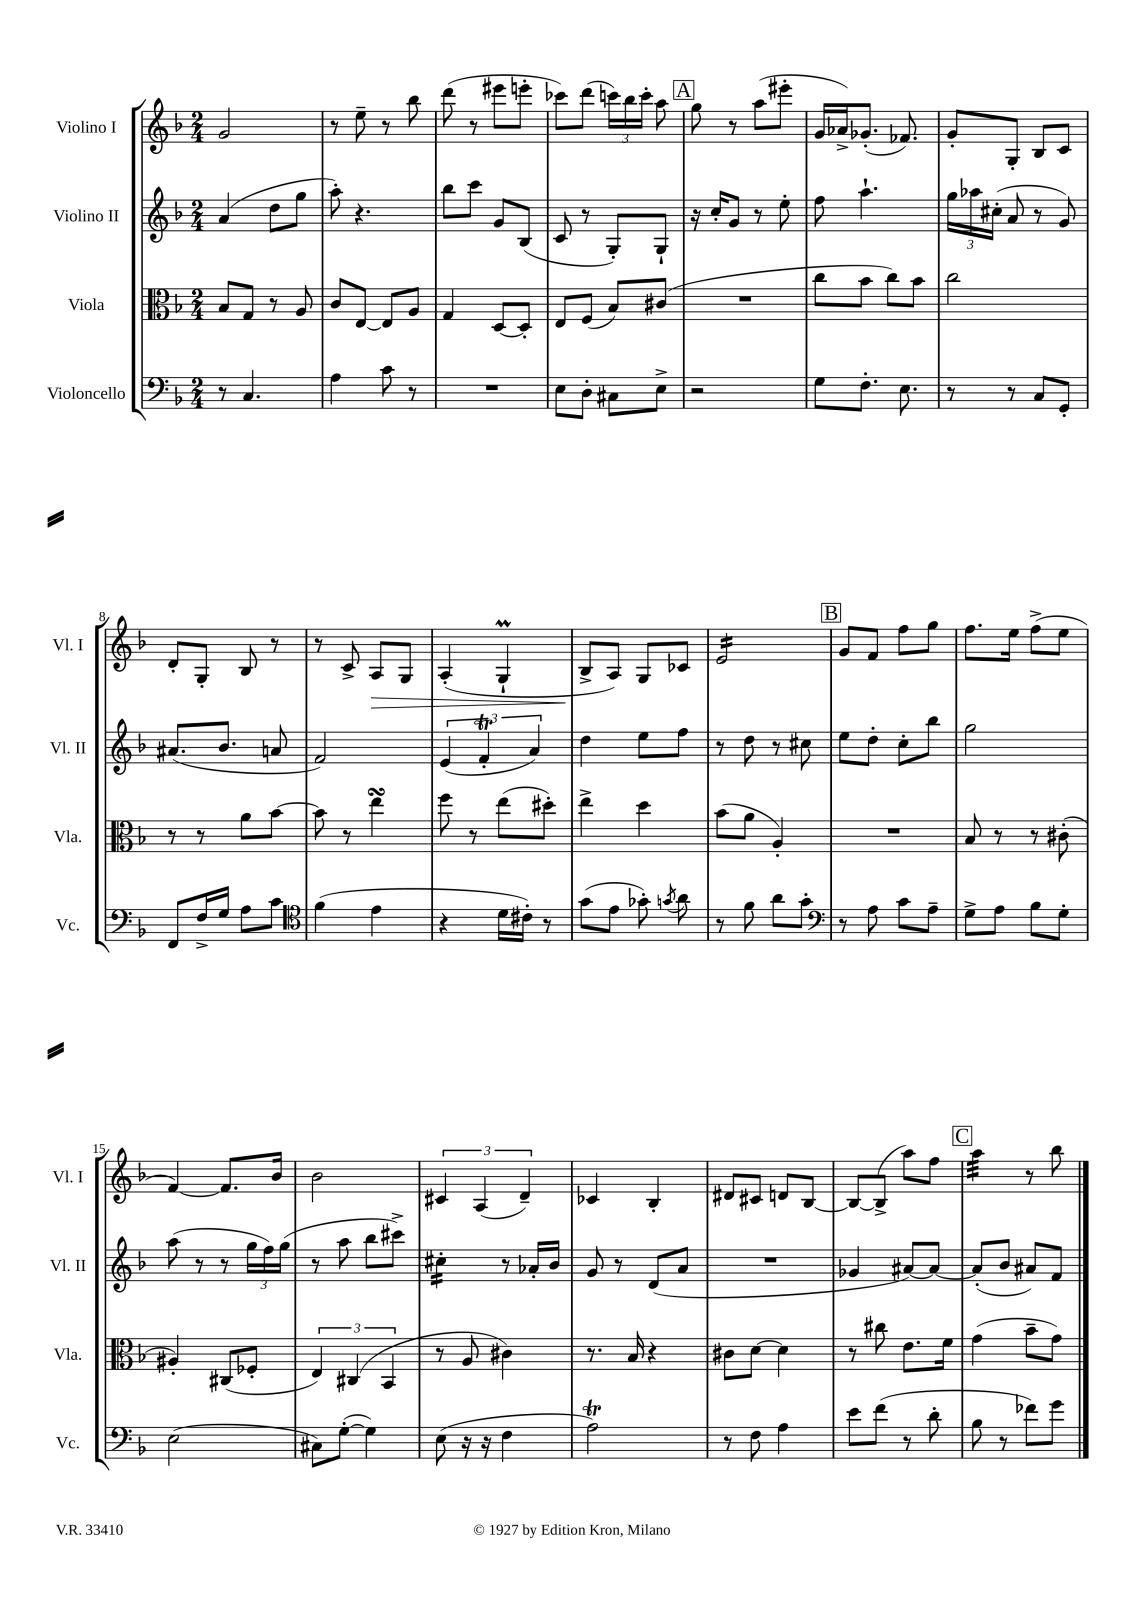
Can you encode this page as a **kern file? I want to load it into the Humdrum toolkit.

**kern	**kern	**kern	**kern
*staff4	*staff3	*staff2	*staff1
*clefF4	*clefC3	*clefG2	*clefG2
*k[b-]	*k[b-]	*k[b-]	*k[b-]
*M2/4	*M2/4	*M2/4	*M2/4
8r	8B-	(4a	2g
4.C	8G	.	.
.	8r	8dd	.
.	8A	8gg	.
=	=	=	=
4A	8c	8aa')	8r
.	[8E	4.r	8ee~
8c	8E]	.	8r
8r	8A	.	8bb-
=	=	=	=
2r	4G	8bb-	(8ddd
.	.	8ccc	8r
.	[8D	8g	8eee#
.	8D']	(8B-	8eee'
=	=	=	=
8E	8E	8c	8ccc-)
8D'	(8F	8r	(8ddd
8C#	8B-)	8G')	24ccc)
.	.	.	24bb-
.	.	.	24ccc'
8E^	(8c#	8G`	8aa
=	=	=	=
2r	2r	16r	8gg
.	.	16cc'	.
.	.	8g	8r
.	.	8r	(8aa
.	.	8ee'	8eee#'
=	=	=	=
8G	8cc	8ff	16g
.	.	.	16a-^)
8.F'	8b-	4.aa`	(8.g-'
.	8cc)	.	.
8.E	.	.	8.f-)
.	8b-	.	.
=	=	=	=
8r	2cc	24gg	8g'
.	.	24aa-	.
.	.	(24cc#'	.
8r	.	8a	8G'
8C	.	8r	8B-
8GG'	.	8g)	8c
=	=	=	=
8FF	8r	(8.a#	8d'
16F^	8r	.	8G'
16G	.	8.b-	.
8A	8a	.	8B-
8c	[8b-	8a	8r
=	=	=	=
*clefC4	*	*	*
(4f	8b-]	2f)	8r
.	8r	.	8c^
4e	4ee	.	8A
.	.	.	8G
=	=	=	=
4r	8ff	(6e	(4A'
.	8r	.	.
.	.	6f'	.
16d	(8ee	.	4G`
16c#')	.	.	.
.	.	6a)	.
8r	8dd#')	.	.
=	=	=	=
(8g	4ee^	4dd	8B-^
8e	.	.	8A)
8g-')	4dd	8ee	8G
8qg	.	.	.
8a	.	8ff	8c-
=	=	=	=
8r	(8b-	8r	2e
8f	8a	8dd	.
8a	4A')	8r	.
8g'	.	8cc#	.
=	=	=	=
*clefF4	*	*	*
8r	2r	8ee	8g
8A	.	8dd'	8f
8c	.	8cc'	8ff
8A~	.	8bb-	8gg
=	=	=	=
8G^	8B-	2gg	8.ff
8A	8r	.	.
.	.	.	16ee
8B-	8r	.	(8ff^
8G'	(8c#'	.	8ee
=	=	=	=
(2E	4A#')	(8aa	[4f)
.	.	8r	.
.	(8C#	8r	8.f]
.	8F-'	24gg	.
.	.	24ff)	.
.	.	.	16b-
.	.	(24gg	.
=	=	=	=
8C#)	6E)	8r	2b-
([8G'	.	8aa	.
.	(6C#	.	.
4G])	.	8bb-	.
.	6BB-	.	.
.	.	8ccc#^)	.
=	=	=	=
(8E	8r	4cc#'	6c#
16r	8A	.	.
.	.	.	(6A
16r	.	.	.
4F	4c#)	8r	.
.	.	.	6d~)
.	.	16a-'	.
.	.	16b-	.
=	=	=	=
2A)	8.r	8g	4c-
.	.	8r	.
.	16B-	.	.
.	4r	(8d	4B-'
.	.	8a	.
=	=	=	=
8r	8c#	2r	8d#
8F	[8d	.	8c#
4A	4d]	.	8d
.	.	.	[8B-
=	=	=	=
8e	8r	4g-	8B-_
(8f	8cc#	.	(8B-^]
8r	8.e	[8a#)	8aa)
8d'	.	8a#_	8ff
.	16f	.	.
=	=	=	=
8B-	(4g	(8a#']	4aa
8r	.	8b-	.
8f-)	8b-~	8a#)	8r
8g	8g)	8f	8bb-
==	==	==	==
*-	*-	*-	*-
